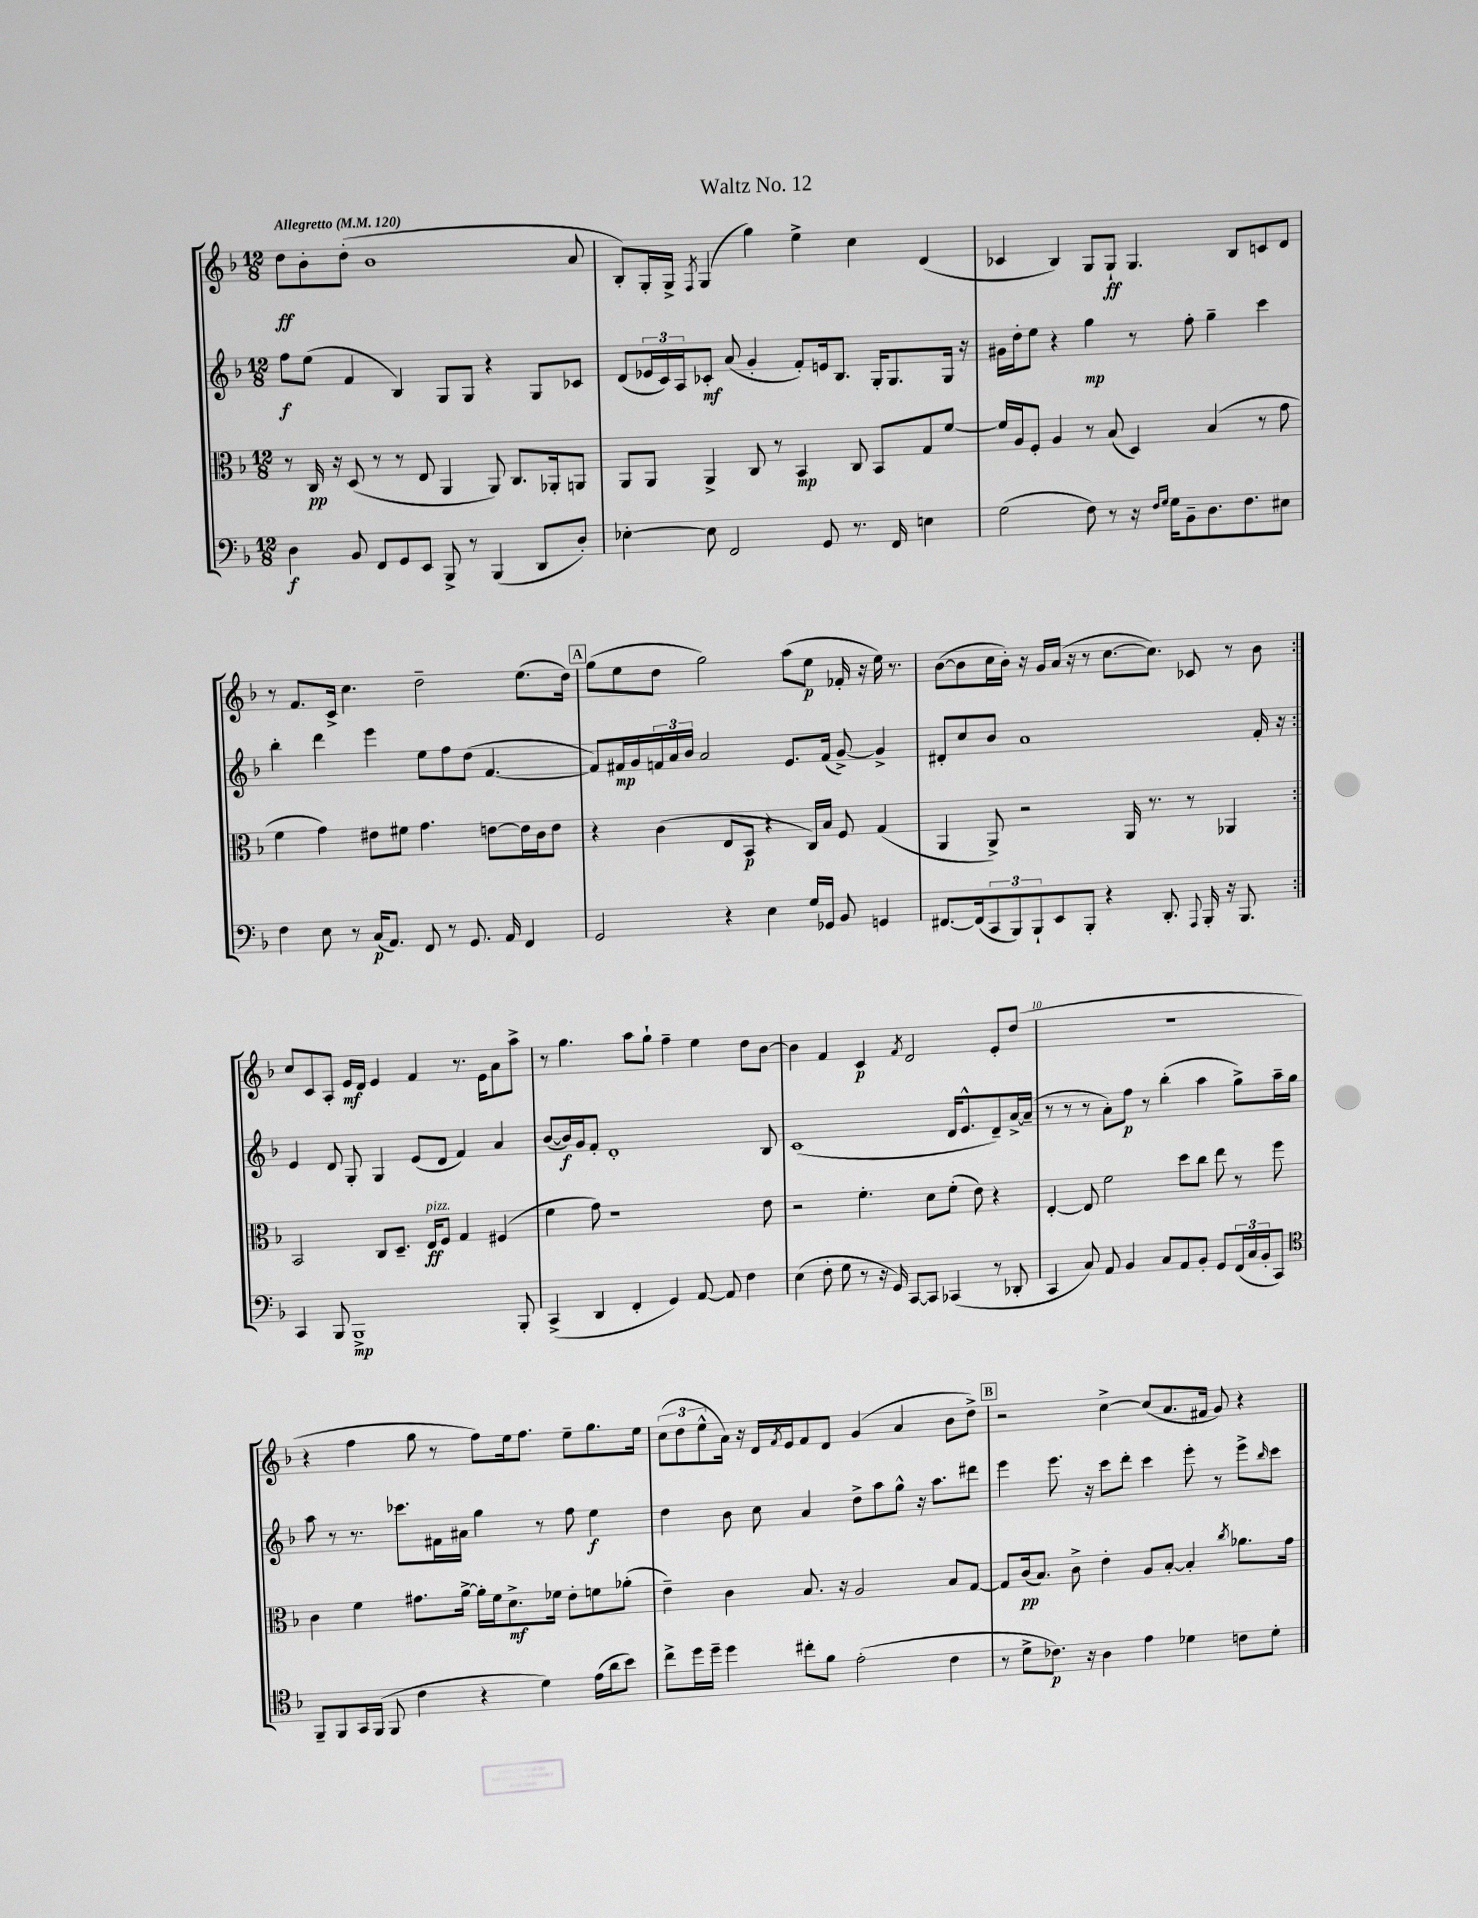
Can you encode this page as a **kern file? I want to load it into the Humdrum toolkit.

**kern	**dynam	**kern	**dynam	**kern	**dynam	**kern	**dynam
*part4	*part4	*part3	*part3	*part2	*part2	*part1	*part1
*staff4	*staff4	*staff3	*staff3	*staff2	*staff2	*staff1	*staff1
*clefF4	*	*clefC3	*	*clefG2	*	*clefG2	*
*k[b-]	*	*k[b-]	*	*k[b-]	*	*k[b-]	*
*M12/8	*	*M12/8	*	*M12/8	*	*M12/8	*
*MM120	*	*MM120	*	*MM120	*	*MM120	*
=1	=1	=1	=1	=1	=1	=1	=1
!	!	!	!	!	!	!LO:TX:a:B:t=Allegretto	!
4D\	f	8r	.	8ff\L	f	8dd\L	ff
.	.	16C/	pp	(8ee\J	.	8b-'\	.
.	.	16r	.	.	.	.	.
8BB-/	.	(8D/	.	4f/	.	(8dd'\J	.
8FF/L	.	8r	.	.	.	1b-	.
8GG/	.	8r	.	4B-/)	.	.	.
8EE/J	.	8E/	.	.	.	.	.
8BBB-^/	.	4AA/	.	8G/L	.	.	.
8r	.	.	.	8G/J	.	.	.
(4BBB-/	.	8AA/)	.	4r	.	.	.
.	.	8.C/L	.	.	.	.	.
8DD/L	.	.	.	8G/L	.	.	.
.	.	16AA-X'/k	.	.	.	.	.
8D'/J)	.	8AAn/J	.	8c-X/J	.	8a/	.
=2	=2	=2	=2	=2	=2	=2	=2
[4E-X'\	.	8AA/L	.	(8d/L	.	8B-'/L)	.
.	.	8AA/J	.	24e-X/L	.	16G'/L	.
.	.	.	.	24c/)	.	.	.
.	.	.	.	.	.	16G^/JJ	.
.	.	.	.	24A/J	.	.	.
.	.	.	.	.	.	8qF/	.
8E-\]	.	4AA^/	.	8c-X'/J	mf	(4G/	.
2FF/	.	.	.	(8a/	.	.	.
.	.	8C/	.	4g'/	.	4gg\)	.
.	.	8r	.	.	.	.	.
.	.	4BB-/	mp	8f'/L)	.	4ee^\	.
8GG/	.	.	.	16en/k	.	.	.
.	.	.	.	8.B-/J	.	.	.
8.r	.	8C/	.	.	.	4cc\	.
.	.	8BB-/L	.	16G'/KL	.	.	.
16FF/	.	.	.	8.G/	.	.	.
4En\	.	8G/	.	.	.	(4d/	.
.	.	[8f/J	.	16G/Jk	.	.	.
.	.	.	.	16r	.	.	.
=3	=3	=3	=3	=3	=3	=3	=3
(2G\	.	16f/LL]	.	16g#X\LL	.	4c-X/	.
.	.	16A/J	.	16dd'\J	.	.	.
.	.	8F'/J	.	8ee\J	.	.	.
.	.	4A/	.	4r	.	4B-/)	.
8F\)	.	8r	.	4gg\	mp	8G/L	.
8r	.	(8B-/	.	.	.	8G`/J	ff
16r	.	4D/)	.	8r	.	4.G/	.
16qqF/LL	.	.	.	.	.	.	.
16qqG/JJ	.	.	.	.	.	.	.
16G\KL	.	.	.	.	.	.	.
8BB-~\	.	.	.	8ff'\	.	.	.
8.D\	.	(4B-/	.	4gg~\	.	.	.
.	.	.	.	.	.	8B-/L	.
8.F\	.	.	.	.	.	.	.
.	.	8r	.	4ccc\	.	8cn/	.
8E#X\J	.	8g\	.	.	.	8d/J	.
!!LO:LB:g=z
=4	=4	=4	=4	=4	=4	=4	=4
4F\	.	4f\	.	4bb-'\	.	8r	.
.	.	.	.	.	.	8.f/L	.
8E\	.	4g\)	.	4ddd\	.	.	.
.	.	.	.	.	.	16c^/Jk	.
8r	.	.	.	.	.	4.cc\	.
(16C/KL	p	8e#X\L	.	4eee\	.	.	.
8.AA/J)	.	.	.	.	.	.	.
.	.	8f#X\J	.	.	.	.	.
8FF/	.	4.g\	.	8ee\L	.	2dd~\	.
8r	.	.	.	8ff\	.	.	.
8.GG/	.	.	.	(8dd\J	.	.	.
.	.	[8en\L	.	[4.f/	.	.	.
16AA/	.	.	.	.	.	.	.
4FF/	.	16e\L]	.	.	.	(8.ee\L	.
.	.	16c\J	.	.	.	.	.
.	.	8e\J	.	.	.	.	.
.	.	.	.	.	.	16dd\Jk)	.
!!LO:REH:place=s1:t=A
=5	=5	=5	=5	=5	=5	=5	=5
2GG/	.	4r	.	8f/L])	.	(8gg\L	.
.	.	.	.	16f#X/L	mp	8ee\	.
.	.	.	.	16g/	.	.	.
.	.	(4c\	.	24fn/	.	8dd\J	.
.	.	.	.	24a/	.	.	.
.	.	.	.	24b-/JJ	.	.	.
.	.	.	.	2a/	.	2gg\)	.
4r	.	8E/L	.	.	.	.	.
.	.	8BB-/J	p	.	.	.	.
4E\	.	4r	.	.	.	.	.
.	.	.	.	8.e/L	.	(8aa\L	.
16G/LL	.	16C/LL)	.	.	.	8ee\J	p
16GG-X/JJ	.	16B-/JJ	.	(16f/Jk	.	.	.
8BB-/	.	8F/	.	[8g^/)	.	16f-X'/	.
.	.	.	.	.	.	16r	.
4GGn/	.	(4G/	.	4g^/]	.	16ee\)	.
.	.	.	.	.	.	8.r	.
=6	=6	=6	=6	=6	=6	=6	=6
[8.FF#X/L	.	4AA/	.	8d#X'/L	.	([8b-\L	.
.	.	.	.	8cc/	.	8b-\]	.
(16FF#/k]	.	.	.	.	.	.	.
12CC/	.	8AA^/)	.	8b-/J	.	16cc\L	.
.	.	.	.	.	.	16b-'\JJ)	.
12BBB-/)	.	.	.	.	.	.	.
.	.	2r	.	1a	.	16r	.
12BBB-`/	.	.	.	.	.	.	.
.	.	.	.	.	.	16g/LL	.
8EE/	.	.	.	.	.	(16a/JJ	.
.	.	.	.	.	.	16r	.
8BBB-'/J	.	.	.	.	.	8r	.
4r	.	.	.	.	.	[8.cc\L	.
.	.	16AA/	.	.	.	.	.
.	.	8.r	.	.	.	8.cc\J])	.
8.DD'/	.	.	.	.	.	.	.
.	.	8r	.	.	.	8c-X/	.
8qqAAA/	.	.	.	.	.	.	.
16BBB-'/	.	.	.	.	.	.	.
16r	.	4AA-X/	.	.	.	8r	.
8.BBB-/	.	.	.	.	.	.	.
.	.	.	.	16f'/	.	8b-\	.
.	.	.	.	16r	.	.	.
!!LO:LB:g=z
=7:|!	=7:|!	=7:|!	=7:|!	=7:|!	=7:|!	=7:|!	=7:|!
4CC/	.	2BB-/	.	4e/	.	8cc/L	.
.	.	.	.	.	.	8c/	.
8BBB-/	.	.	.	8d/	.	8A'/J	.
1BBB-^	mp	.	.	8G'/	.	16e/LL	mf
.	.	.	.	.	.	16d/JJ	.
.	.	8C/L	.	4G/	.	4e/	.
.	.	8.D~/J	.	.	.	.	.
.	.	.	.	(8e/L	.	4f/	.
!	!	!LO:TX:a:i:t=pizz.	!	!	!	!	!
.	.	16E/KL	ff	.	.	.	.
.	.	8F/J	.	8d/J	.	.	.
.	.	4G/	.	4f/)	.	8.r	.
.	.	.	.	.	.	16e\KL	.
.	.	(4F#X/	.	4a/	.	8a\	.
8BBB-'/	.	.	.	.	.	8aa^\J	.
=8	=8	=8	=8	=8	=8	=8	=8
(4CC^/	.	4f\	.	([8b-/L	.	8r	.
.	.	.	.	16b-/L])	f	4.gg\	.
.	.	.	.	16g/J	.	.	.
4DD/	.	8g\)	.	8f'/J	.	.	.
.	.	1r	.	1d'	.	.	.
4FF'/	.	.	.	.	.	8aa\L	.
.	.	.	.	.	.	8gg`\J	.
4GG/)	.	.	.	.	.	4ff~\	.
[8AA/	.	.	.	.	.	4ee\	.
8AA/]	.	.	.	.	.	.	.
4F\	.	.	.	.	.	8dd\L	.
.	.	8e\	.	8B-/	.	[8b-\J	.
=9	=9	=9	=9	=9	=9	=9	=9
(4E\	.	2r	.	(1c	.	4b-\]	.
8F'\	.	.	.	.	.	4f/	.
8G\	.	.	.	.	.	.	.
8r	.	4.f'\	.	.	.	4c/	p
16r	.	.	.	.	.	.	.
16GG/)	.	.	.	.	.	.	.
.	.	.	.	.	.	8qf/	.
[8CC/L	.	.	.	.	.	2d/	.
8CC/J]	.	8d\L	.	.	.	.	.
(4CC-X/	.	(8f'\J	.	16d/KL	.	.	.
.	.	.	.	8.e^^/	.	.	.
.	.	8e\)	.	.	.	.	.
8r	.	4r	.	8d~/)	.	8e'/L	.
8DD-X'/	.	.	.	[16a^/L	.	(8dd/J	.
.	.	.	.	(16a~/JJ]	.	.	.
=10	=10	=10	=10	=10	=10	=10	=10
4CC/	.	[4E'/	.	8r	.	1.r	.
.	.	.	.	8r	.	.	.
8C/)	.	8E/]	.	8r	.	.	.
8AA/	.	2f\	.	8a'\L)	.	.	.
4BB-/	.	.	.	8ff\J	p	.	.
.	.	.	.	8r	.	.	.
8C/L	.	.	.	(4bb-'\	.	.	.
8AA/	.	8dd\L	.	.	.	.	.
8BB-'/J	.	8cc\J	.	4aa\	.	.	.
8GG/L	.	8ee\	.	.	.	.	.
(24FF/L	.	8r	.	8gg^\L)	.	.	.
24C/	.	.	.	.	.	.	.
24BB-'/J	.	.	.	.	.	.	.
8CC/J)	.	8ff\	.	16aa~\L	.	.	.
.	.	.	.	16gg\JJ	.	.	.
!!LO:LB:g=z
=11	=11	=11	=11	=11	=11	=11	=11
*clefC4	*	*	*	*	*	*	*
8FF~/L	.	4c\	.	8aa\	.	4r	.
8FF/	.	.	.	8r	.	.	.
16GG/L	.	4f\	.	8.r	.	4ff\	.
(16FF/JJ	.	.	.	.	.	.	.
8FF/	.	.	.	.	.	.	.
.	.	.	.	8.ccc-X\L	.	.	.
4c\	.	8.g#X\L	.	.	.	8gg\	.
.	.	.	.	16f#X\L	.	8r	.
.	.	[16a^\Jk	.	16a#X\JJ	.	.	.
4r	.	16a'\LL]	.	4gg\	.	8ff\L)	.
.	.	16f\J	.	.	.	.	.
.	.	8.d^\	mf	.	.	16ee\k	.
.	.	.	.	.	.	8.ff\J	.
4d\)	.	.	.	8r	.	.	.
.	.	16f-X\Jk	.	.	.	.	.
.	.	8e'\L	.	8ff\	.	8ee~\L	.
(16e\LL	.	8fn\	.	4ee\	f	8.gg\	.
16a\J	.	.	.	.	.	.	.
8b-\J)	.	(8a-X'\J	.	.	.	.	.
.	.	.	.	.	.	16ee\Jk	.
=12	=12	=12	=12	=12	=12	=12	=12
8cc^\L	.	4e~\)	.	4dd\	.	(12cc\L	.
.	.	.	.	.	.	12dd\	.
16dd\L	.	.	.	.	.	.	.
.	.	.	.	.	.	12ee^^\	.
16dd~\JJ	.	.	.	.	.	.	.
4dd\	.	4c\	.	8b-\	.	16a\Jk)	.
.	.	.	.	.	.	16r	.
.	.	.	.	8cc\	.	16d/LL	.
.	.	.	.	.	.	8qf/	.
.	.	.	.	.	.	16e/J	.
8cc#X'\L	.	8.B-/	.	4a/	.	8f/	.
8f\J	.	.	.	.	.	8d/J	.
.	.	16r	.	.	.	.	.
(2e'\	.	2A/	.	8dd^\L	.	(4g/	.
.	.	.	.	8aa\	.	.	.
.	.	.	.	8gg^^\J	.	4a/	.
.	.	.	.	16r	.	.	.
.	.	.	.	8.aa\L	.	.	.
4c\	.	8B-/L	.	.	.	8b-\L	.
.	.	[8G/J	.	8ddd#X\J	.	8dd^\J)	.
!!LO:REH:place=s1:t=B
=13	=13	=13	=13	=13	=13	=13	=13
8r	.	8G/L]	.	4eee\	.	2r	.
8d^\L	.	(16c/k	pp	.	.	.	.
.	.	8.B-/J)	.	.	.	.	.
8.c-X\J)	p	.	.	8.eee\	.	.	.
.	.	8c^\	.	.	.	.	.
16r	.	.	.	16r	.	.	.
4A\	.	4e'\	.	8ccc\L	.	[4cc^\	.
.	.	.	.	8ddd'\J	.	.	.
4e\	.	8A/L	.	4ccc\	.	(8cc/L]	.
.	.	[8B-'/J	.	.	.	8.a/	.
4d-X\	.	4B-'/]	.	8eee'\	.	.	.
.	.	.	.	.	.	16f#X/Jk	.
.	.	.	.	8r	.	8g/)	.
.	.	8qcc/	.	.	.	.	.
8cn\L	.	8.a-X\L	.	8eee^\L	.	4r	.
.	.	.	.	16qqbb-/	.	.	.
8d-'\J	.	.	.	8ccc\J	.	.	.
.	.	16g\Jk	.	.	.	.	.
==	==	==	==	==	==	==	==
*-	*-	*-	*-	*-	*-	*-	*-
